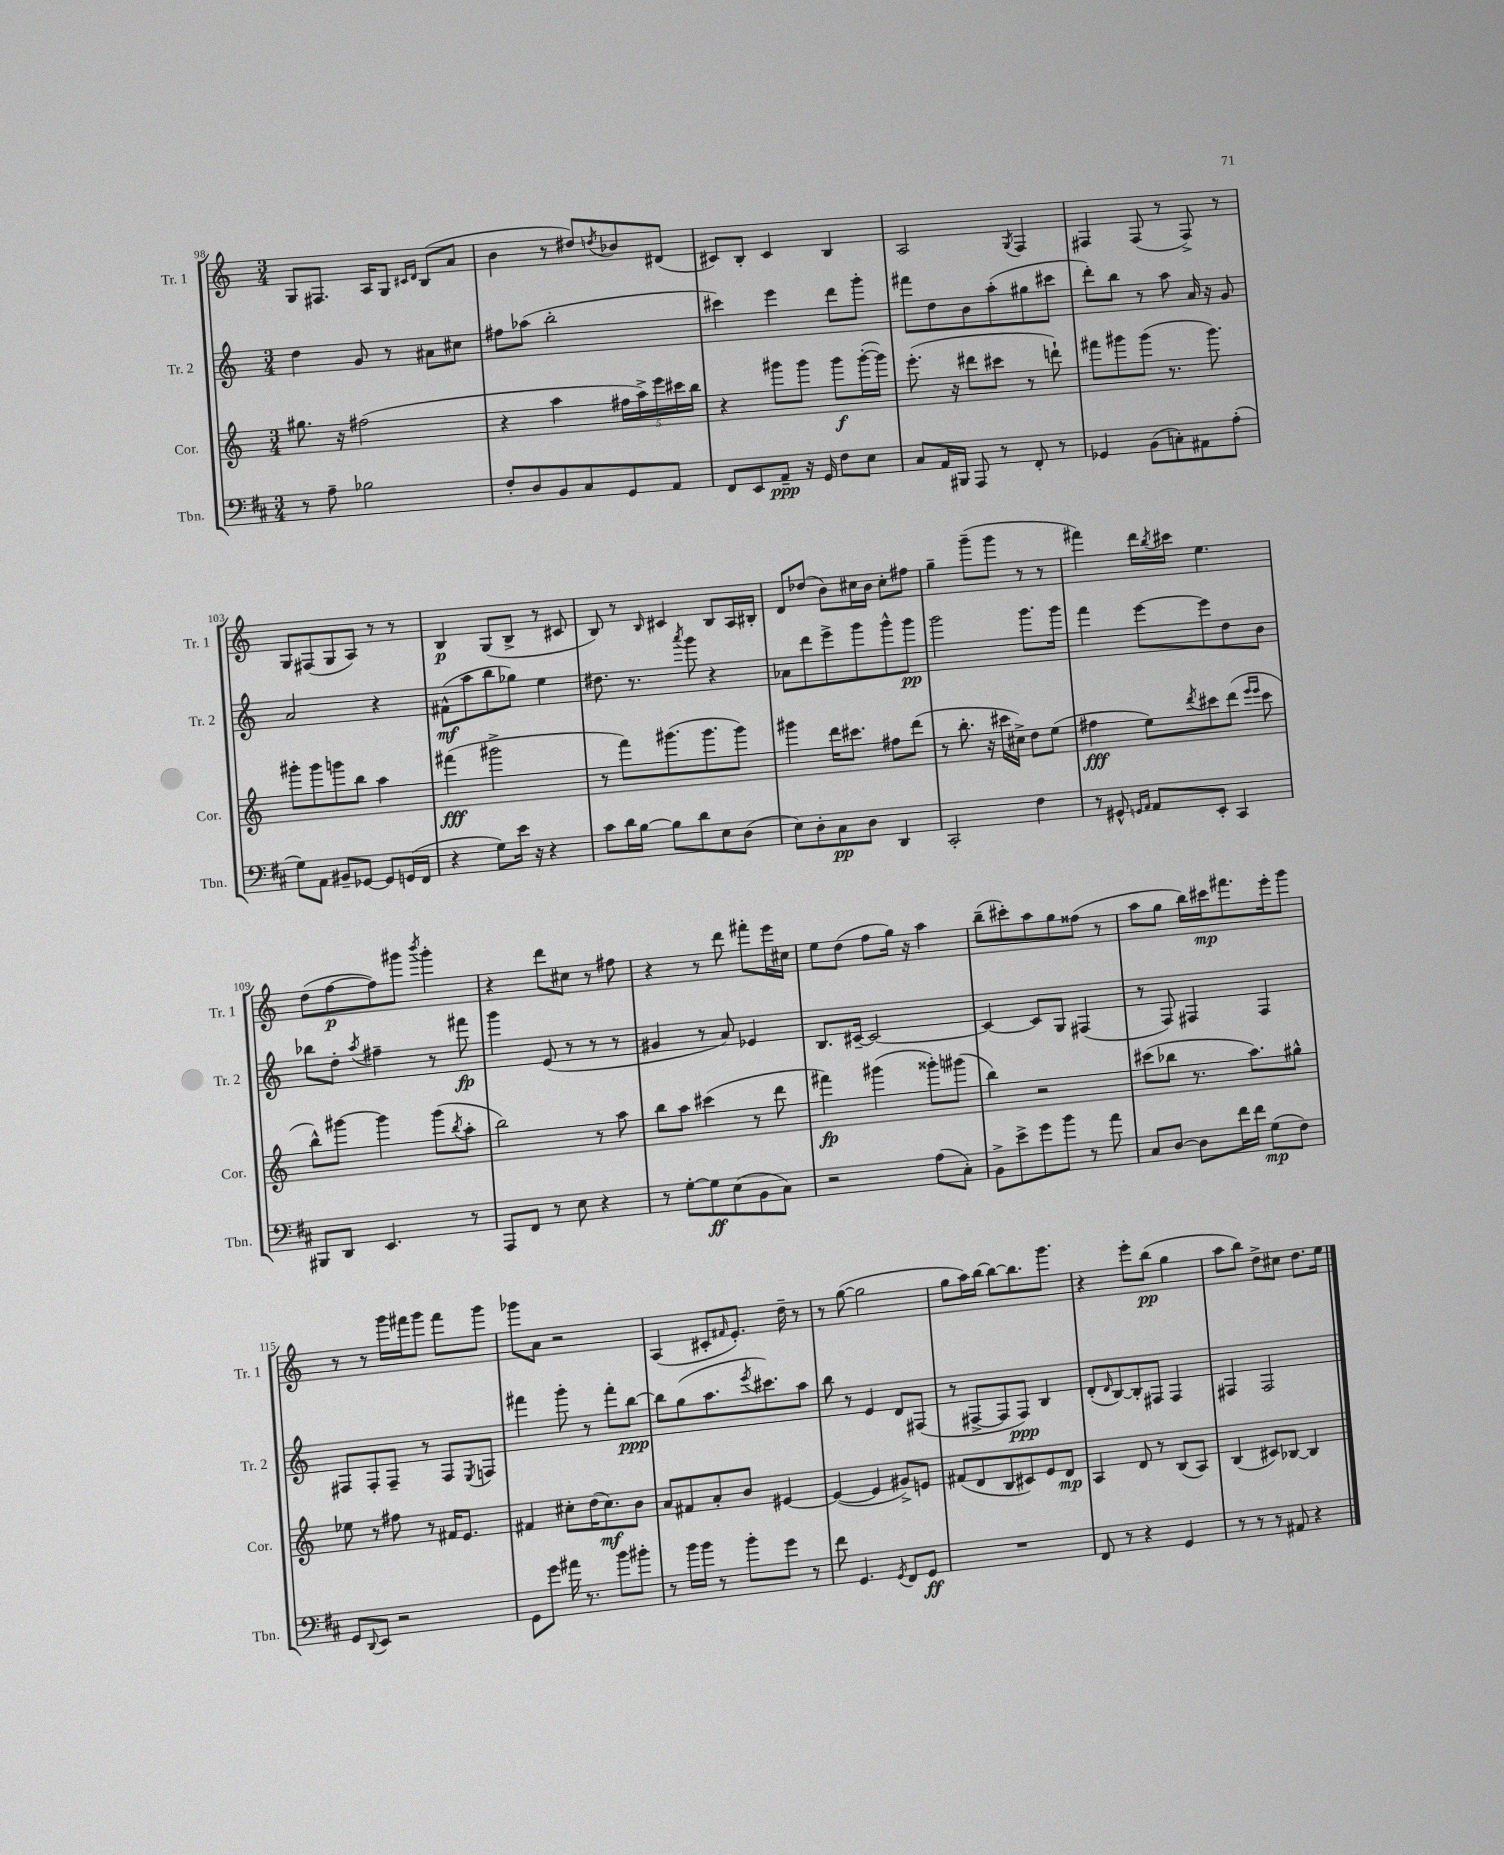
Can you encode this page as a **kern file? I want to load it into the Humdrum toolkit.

**kern	**kern	**kern	**kern
*staff4	*staff3	*staff2	*staff1
*clefF4	*clefG2	*clefG2	*clefG2
*k[f#c#]	*k[]	*k[]	*k[]
*M3/4	*M3/4	*M3/4	*M3/4
8r	8.gg#	4dd	8G
8A~	.	.	8.F#
.	16r	.	.
2B-	(2ff#	8g	.
.	.	.	16A
.	.	8r	8G
.	.	.	16qqc#
.	.	.	16qqd
.	.	8a#	(8B
.	.	8cc#	8a
=	=	=	=
8F#'	4r	8ff#	4b
8D	.	(8aa-	.
8BB	4aa	2bb'	8r
8C#	.	.	8dd#)
.	.	.	8qdd
8GG	20ff#	.	8b-
.	20aa^)	.	.
.	20eee	.	.
8AA	.	.	(8d#
.	20ccc#	.	.
.	20bb	.	.
=	=	=	=
8FF#	4r	4ccc#)	8c#)
8EE	.	.	8B'
8AA~	8ggg#	4eee	4c#
16r	8ggg#	.	.
16GG	.	.	.
8F#	8ggg#	8ddd	4B
8E	([16ggg#'	8ggg'	.
.	16ggg#])	.	.
=	=	=	=
8C#	(8.eee'	8fff#	2A
16AA	.	8dd	.
16BBB#	16r	.	.
8AAA	8ddd#	8b	.
8r	8ccc#	(8aa'	.
.	.	.	8qG
8FF#'	8r	8gg#	4F
8r	8ddd`)	8ccc#	.
=	=	=	=
4GG-	8fff#	8ddd')	4F#
.	8ggg#	8bb	.
(8BB	(8ggg#	8r	(8F#
8C')	8.r	8aa	8r
8AA#	.	16a	8F#^)
.	8.ggg#)	16r	.
(8A'	.	8g	8r
=	=	=	=
8G)	8ggg#'	2a	8G
8AA	8ggg#	.	(8F#
8BB#~	8ggg	.	8G
[8GG-	8bb	.	8A)
8GG-]	4aa	4r	8r
(16GG	.	.	8r
16FF#	.	.	.
=	=	=	=
4r	(4fff#	(8f#^^	4B
.	.	8aa	.
8G)	2ggg#^	8bb	(8G
16e	.	8gg-)	8B^
16r	.	.	.
4r	.	4ee	8r
.	.	.	8c#
=	=	=	=
8c#	8r	8.dd#	8B)
16d	8fff)	.	8r
[16B	.	8.r	.
.	.	.	16qqB
8B]	(8.ggg#	.	4c#
.	.	8qaaa	.
8d	.	8ggg	.
.	8.ggg#	.	.
8E	.	4r	8B
(8D	8ggg#)	.	16A
.	.	.	16B#'
=	=	=	=
8E)	4ggg#	8a-	8d
8D'	.	8ddd	(8dd-
8C#	16ddd	8eee^	8b)
.	8.ccc#	.	.
8D	.	8ggg	16cc#
.	.	.	16b
4DD	8ff#	8ggg^^	8cc#'
.	(8ddd	8ggg	8ff#
=	=	=	=
2CC#'	8r	2ggg	4gg~
.	8.bb'	.	.
.	.	.	(8ggg~
.	16r	.	.
.	16ccc#	.	8ggg
.	16cc#^)	.	.
4F#	8dd	8.ggg	8r
.	(8ee	.	8r
.	.	16ggg	.
=	=	=	=
8r	4ff#	4fff	4fff#)
8GG#^^	.	.	.
16qqGG	.	.	.
16qqAA	.	.	.
8AA	8ee)	[8eee	16ddd
.	.	.	8qbb
.	.	.	16ccc#
.	8qddd	.	.
8EE'	8ccc#	8eee]	4.ee
4CC#	(8ddd	8dd	.
.	16qqeee	.	.
.	16qqeee	.	.
.	8ccc#	8b	.
=	=	=	=
8BBB#	8bb^^)	8bb-	(8dd
8DD	[8ggg#	8dd'	[8ff
.	.	8qaa	.
4.EE	4ggg#]	4ff#~	8ff])
.	.	.	8ggg#
.	.	.	8qbbb
.	(8ggg#	8r	4ggg#'
.	8qbb	.	.
8r	8aa'	8fff#	.
=	=	=	=
8AAA	2bb)	4ggg	4r
8FF#	.	.	.
8r	.	(8e	8ddd
8E	.	8r	8cc#
4r	8r	8r	8r
.	8aa	8r	8ff#
=	=	=	=
8r	8bb	4g#	4r
[8G'	8aa	.	.
8G]	(4ccc#	8r	8r
(8E	.	8a)	8ddd
8BB	8r	4e-	8fff#'
8C#)	8ddd	.	16eee
.	.	.	16cc#
=	=	=	=
2r	4fff#)	8.B	8ee
.	.	.	(8dd
.	.	[16c#~	.
.	(4ggg#	2c#_	8ff
.	.	.	16gg)
.	.	.	16r
(8A	8ggg##')	.	4aa
8C#')	(8ggg#	.	.
=	=	=	=
8BB^	4bb)	4c#_	(8bb~
8e^	.	.	8ccc#')
8g	2r	8c#]	8aa
8b	.	8G	8gg
8r	.	(4F#	(8ff##
8a	.	.	8r
=	=	=	=
8C#	(8ccc#	8r	8aa
[8D	8bb-	8F)	8gg
8D]	8.r	4F#	16bb)
.	.	.	16ccc#
16f#	.	.	8.fff#
16f#	8.aa)	.	.
(8G	.	4F#	.
.	.	.	16eee'
8F#)	8gg#^^	.	8ggg
=	=	=	=
8GG	8ee-	8F#	8r
8qqDD	.	.	.
8EE	8r	8F#'	8r
2r	8ff#	8F#~	16ggg
.	.	.	16fff#
.	8r	8r	8ggg
.	16f#	8F#	8fff#
.	8.e	.	.
.	.	8qE	.
.	.	8F	8ggg
=	=	=	=
8GG	4f#	4fff#	8ggg-
8g	.	.	8a
16a#	8cc#'	8ggg'	2r
8.r	.	.	.
.	(16dd	8r	.
.	8.cc#)	.	.
8b	.	8fff#'	.
8b#'	8b	[8bb	.
=	=	=	=
8r	8a	8bb]	(4A
16b	8f#	(8gg	.
16b	.	.	.
8r	8a'	8.aa	8c#'
.	.	.	16qqf#
8b'	8b	.	8.e')
.	.	8qeee	.
.	.	8.ccc#)	.
8g	[4e#	.	.
.	.	.	16dd~
8r	.	8aa	8r
=	=	=	=
8f#	(4e#_	8bb	8r
4.GG	.	8r	([8gg
.	4e#]	4e	2gg]
8qGG	.	.	.
8FF#	8g#^)	8d	.
8GG	8e	(8F#	.
=	=	=	=
2.r	(8f#	8r	8gg
.	8d	[8F#^	16aa)
.	.	.	[16bb
.	8B	8F#]	8bb_
.	8c#)	8F#)	8.bb]
.	8e	4B	.
.	.	.	8.ggg
.	8d	.	.
=	=	=	=
8FF#	4A	(8d'	4r
.	.	16qqd	.
8r	.	[8B)	.
4r	8d	8B']	8eee'
.	8r	8F#	(8bb
4GG	(8B	4F#	4gg
.	8A)	.	.
=	=	=	=
8r	(4B	4F#	8aa
8r	.	.	8bb)
8r	8c#)	2F#	8dd^
8AA#	[8B-	.	8cc#
4r	4B-]	.	8.dd
.	.	.	16ee
==	==	==	==
*-	*-	*-	*-
